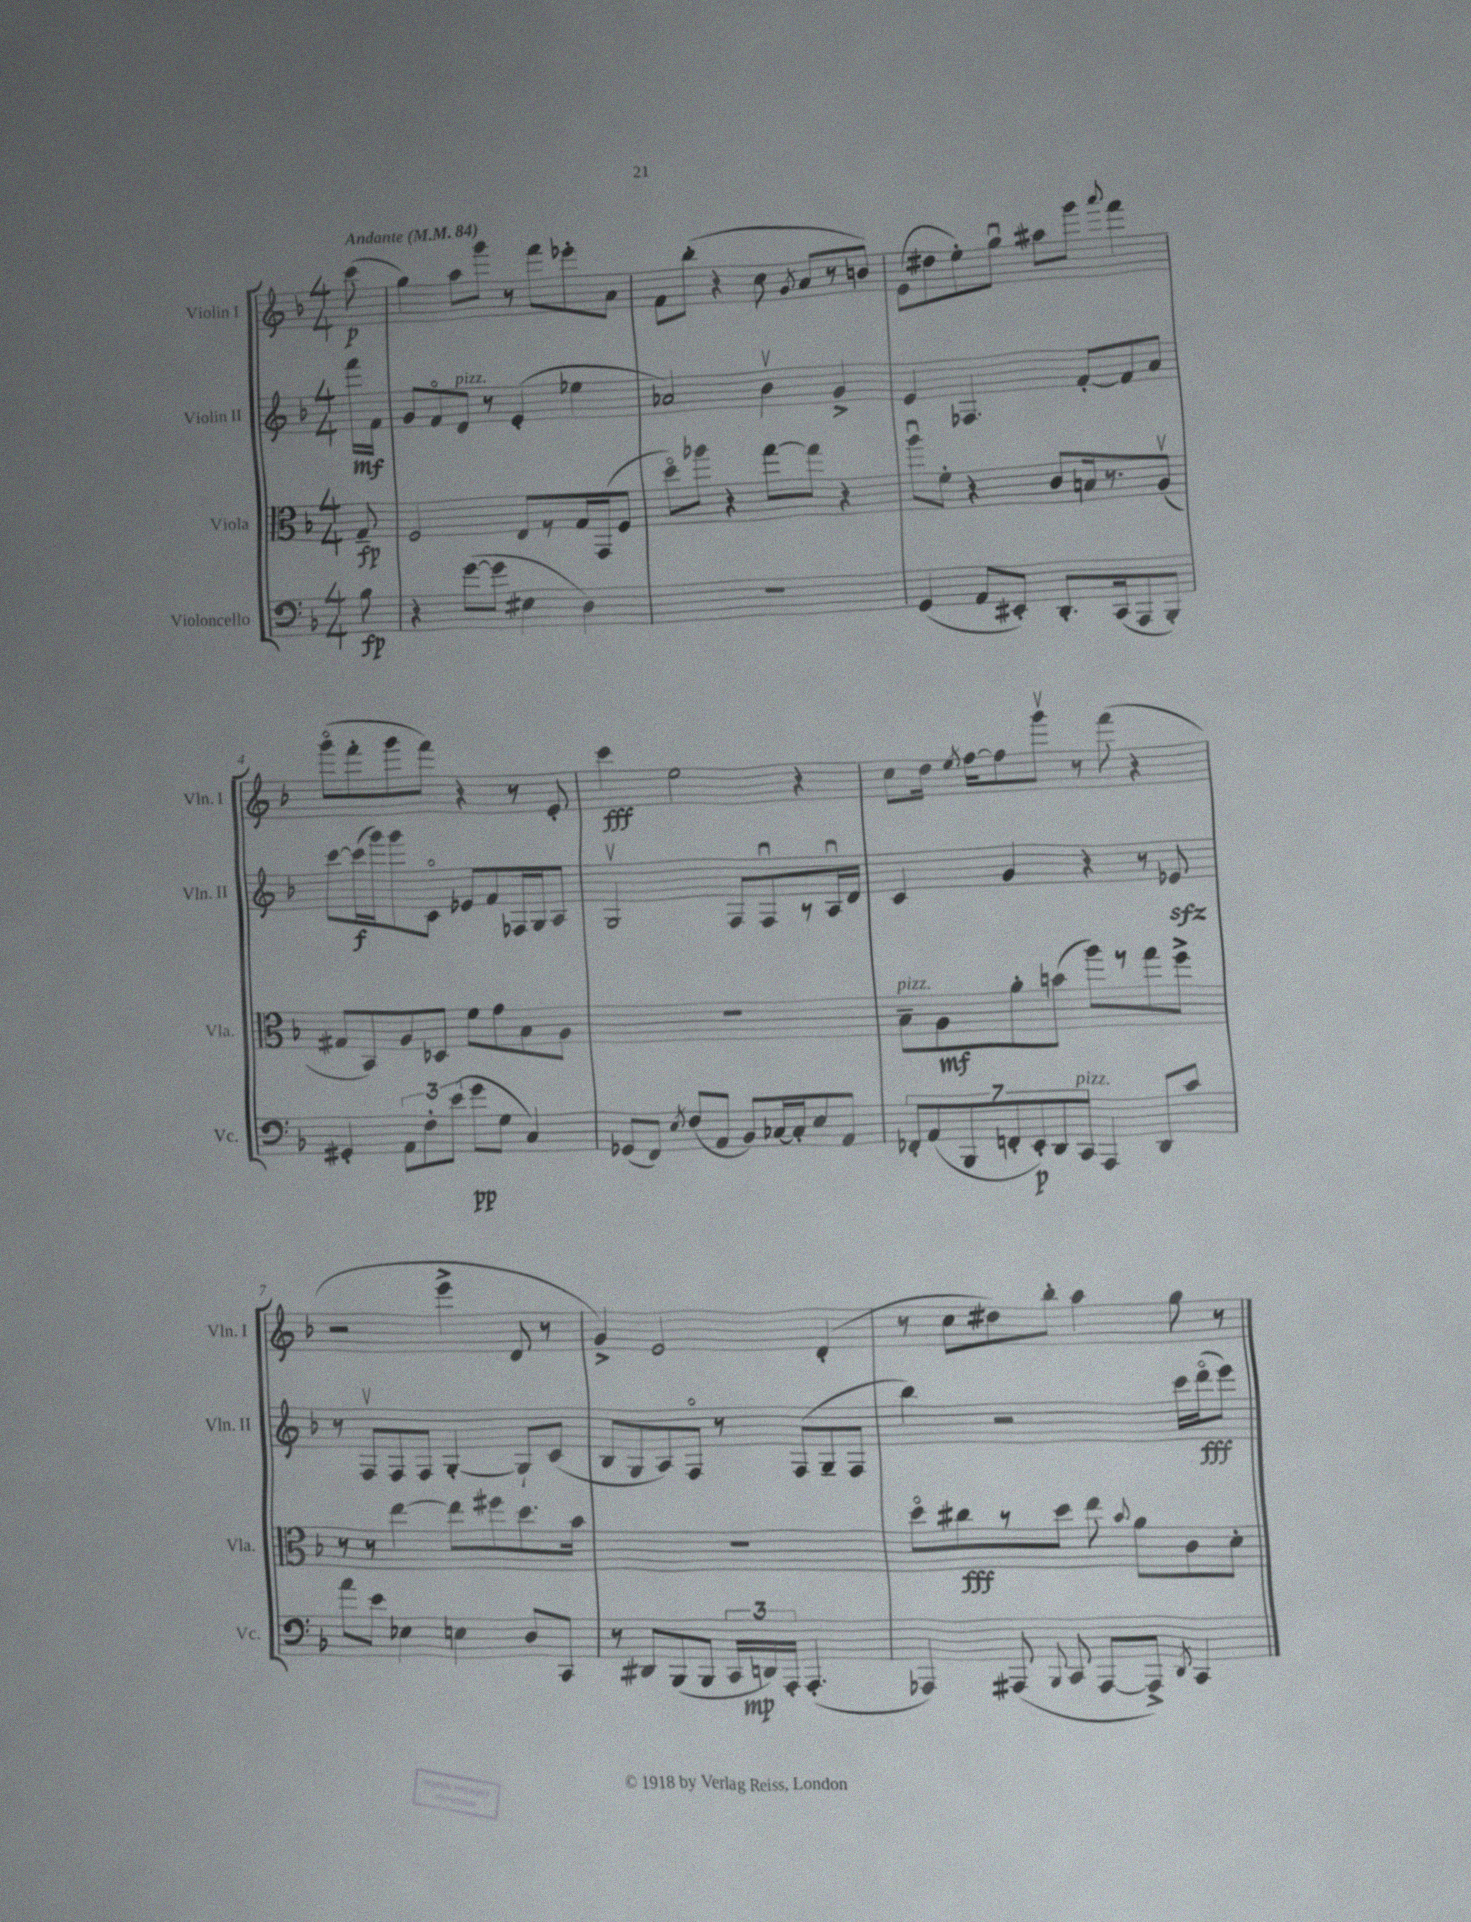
<<
\new StaffGroup <<
\new Staff = "s0" \with { instrumentName = "Violin I" shortInstrumentName = "Vln. I" } {
    \clef treble \key f \major \numericTimeSignature \time 4/4 \partial 8 \tempo "Andante" 4 = 84
    \autoBeamOff c'''8\p( |
    g''4) a''8[ g'''8] r8 f'''8[ ees'''8-. a'8] |
    f'8[ bes''8]-.( r4 c''8 \acciaccatura { g'8 } a'8[ r8 b'8]) |
    e'8[( dis''8 e''8-.) g''8]\downbow ais''8[ g'''8] \appoggiatura { a'''8 } f'''4 |
    g'''8[\flageolet( f'''8-. g'''8 f'''8]) r4 r8 e'8-. |
    c'''4\fff e''2 r4 |
    c''8[ d''16] \acciaccatura { e''8 } f''16[~ f''8 g'''8]\upbow r8 f'''8( r4 |
    r2 e'''4-> d'8 r8 |
    g'4->) e'2 d'4-.( |
    r8 c''8[ dis''8) bes''8]-. a''4 g''8 r8 \bar "|." |
}
\new Staff = "s1" \with { instrumentName = "Violin II" shortInstrumentName = "Vln. II" } {
    \clef treble \key f \major \numericTimeSignature \time 4/4 \partial 8
    \autoBeamOff f'''16[\mf f'16] |
    g'8[ f'8\flageolet d'8]^\markup { \italic "pizz." } r8 e'4-.( ees''4 |
    aes'2) bes'4\upbow g'4-> |
    e'4 fes4. f'8[~-. f'8 a'8] |
    c'''8[~ c'''16\f( g'''16) g'''8 c'8]\flageolet ees'8[ f'8 fes16 g16 a8] |
    g2\upbow f8[ f8\downbow r8 a16\downbow d'16] |
    c'4 g'4 r4 r8 ees'8\sfz |
    r8 f8[\upbow f8 f8] g4~-. g8[-! c'8]( |
    bes8[ g8 a8) f8]\flageolet r8 f8[( g8-- f8] |
    bes''4) r2 c'''16[ d'''16\flageolet\fff( e'''8]) \bar "|." |
}
\new Staff = "s2" \with { instrumentName = "Viola" shortInstrumentName = "Vla." } {
    \clef alto \key f \major \numericTimeSignature \time 4/4 \partial 8
    \autoBeamOff g8--\fp |
    f2 e8[ r8 g16 g,16( f8] |
    d''8[\flageolet) aes''8] r4 g''8[~ g''8] r4 |
    a''8[\downbow f'8]-. r4 c'8[ b16 r8. a8]\upbow( |
    gis8[ bes,8) a8 des8] f'8[ g'8 bes8 a8] |
    R1 |
    bes8[--^\markup { \italic "pizz." } a8\mf a'8-. b'8]( a''8[) r8 g''8 f''8]-> |
    r8 r8 e''4~ e''8[ fis''8 d''8. bes'16] |
    R1 |
    d''8[\flageolet cis''8\fff r8 d''8] e''8 \appoggiatura { bes'8 } a'8[ c'8 d'8]-. \bar "|." |
}
\new Staff = "s3" \with { instrumentName = "Violoncello" shortInstrumentName = "Vc." } {
    \clef bass \key f \major \numericTimeSignature \time 4/4 \partial 8
    \autoBeamOff bes8\fp |
    r4 g'8[~( g'8] eis4 d4) |
    R1 |
    g,4( a,8[ eis,8]-.) d,8.[-. c,16( a,,8 bes,,8]-.) |
    gis,4-. \tuplet 3/2 { a,8[ f8-. e'8]( } g'8[\pp g8] c4) |
    ges,8[( f,8]) \acciaccatura { e8 } f8[( a,8] bes,8[) ces16~ ces16-. e8 a,8] |
    \tuplet 7/4 { fes,8[-. a,8( bes,,8 f,8-. e,8-.\p) d,8 c,8]^\markup { \italic "pizz." } } a,,4 d,8[ c'8] |
    a'8[ e'8] ees4 e4 d8[ c,8] |
    r8 dis,8[ bes,,8( bes,,8] \tuplet 3/2 { c,16[ d,16\mp) a,,16]-. } a,,4.-.( |
    aes,,4) ais,,8( \appoggiatura { bes,,8 } c,8 ais,,8[~ ais,,8]->) \acciaccatura { d,8 } c,4 \bar "|." |
}
>>
>>
